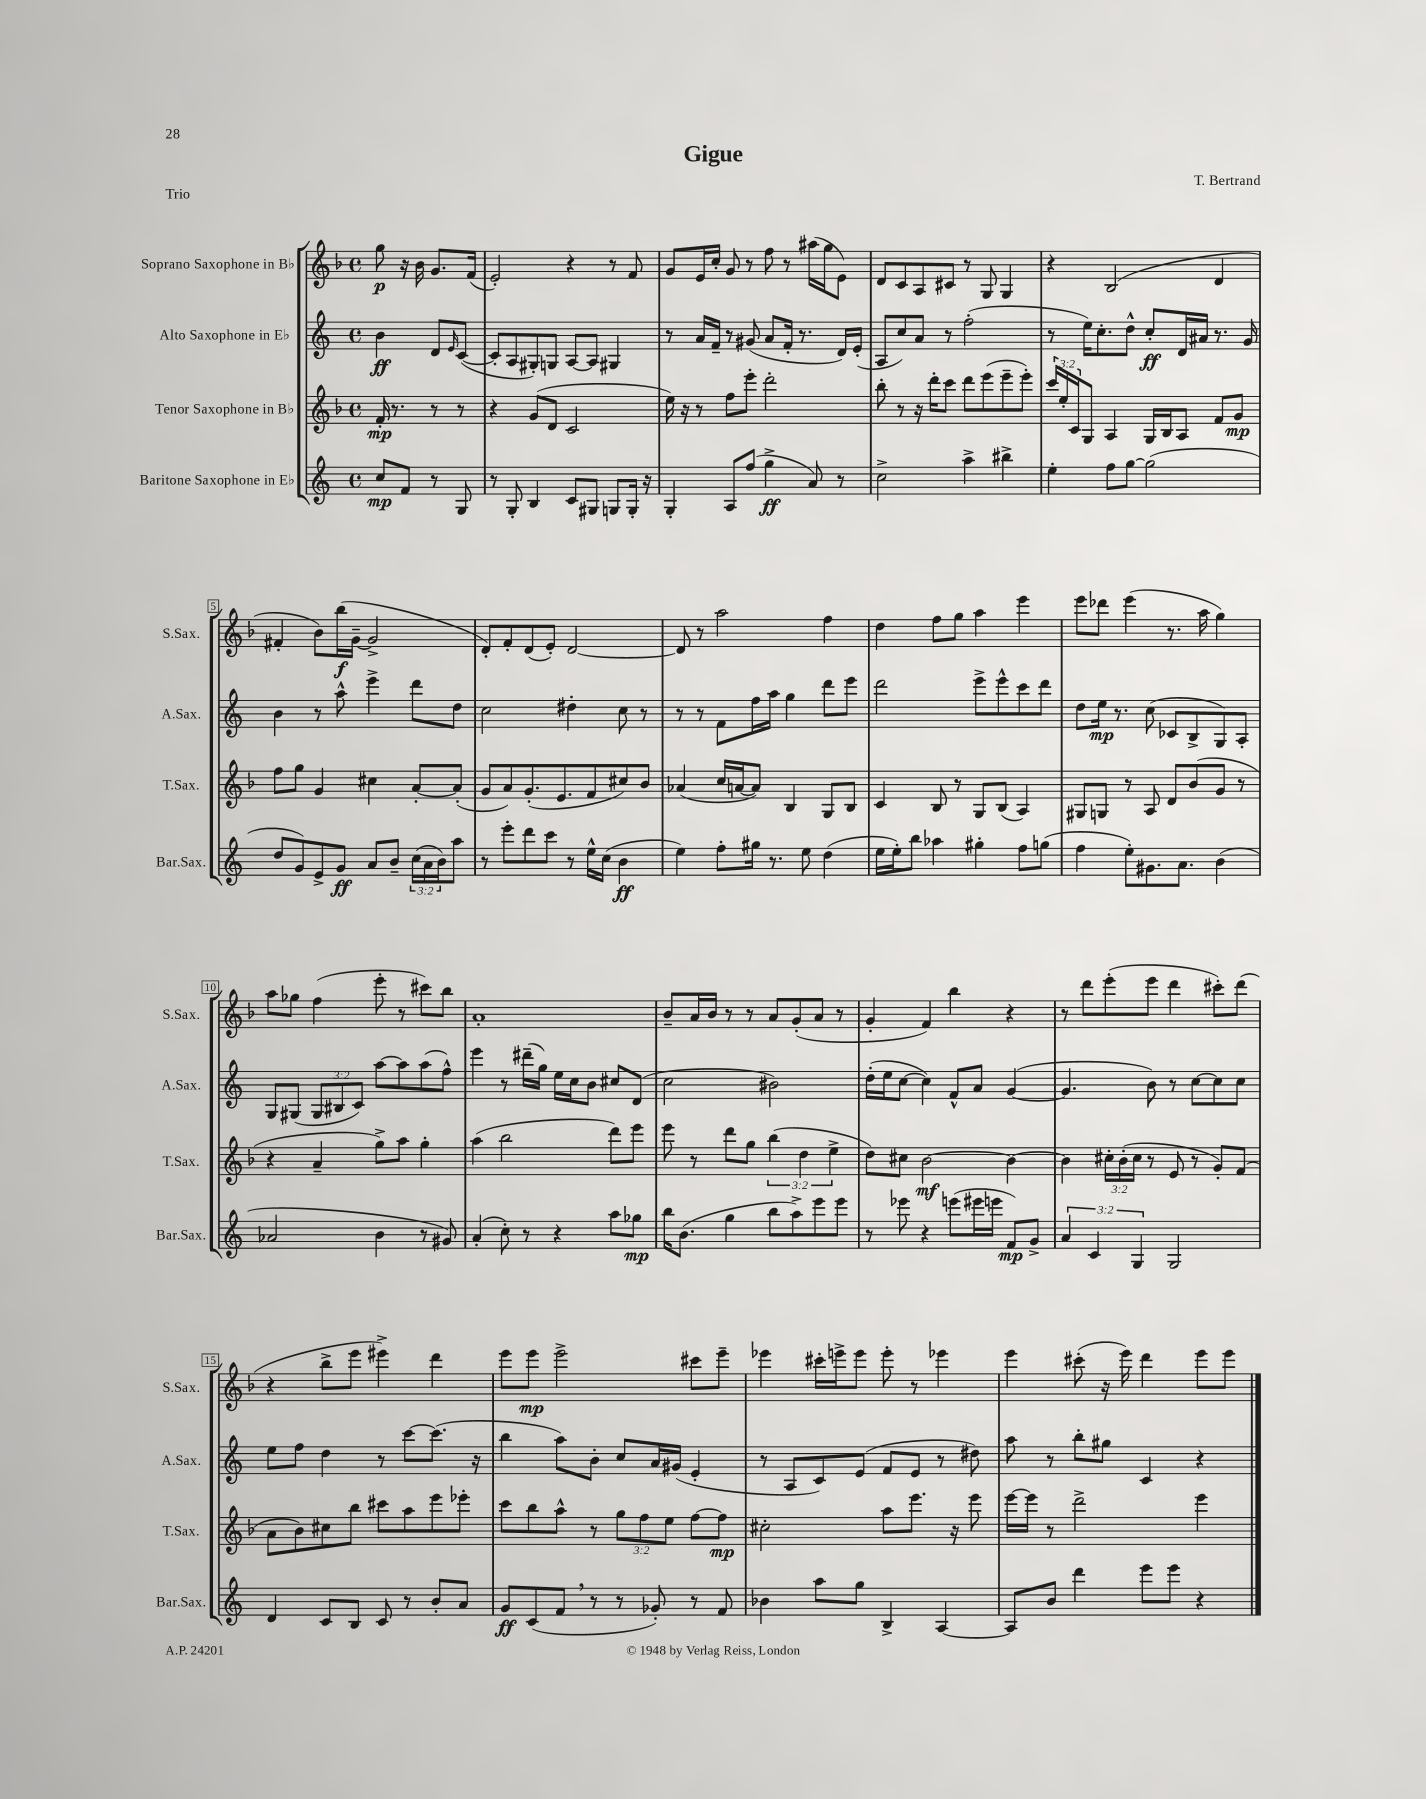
\header { title = "Gigue" composer = "T. Bertrand" piece = "Trio" }
<<
\new StaffGroup <<
\new Staff = "s0" \with { instrumentName = "Soprano Saxophone in Bb" shortInstrumentName = "S.Sax." } {
    \clef treble \key f \major \defaultTimeSignature \time 4/4 \partial 2
    g''8\p r16 bes'16 g'8. f'16( |
    e'2-.) r4 r8 f'8 |
    g'8 e'16 c''16-. g'8 r8 f''8 r8 ais''16( g''16 e'8) |
    d'8 c'8 a8 cis'8 r8 g8 g4 |
    r4 bes2( d'4 |
    fis'4-. bes'8) bes''16\f( g'16~-- g'2-> |
    d'8-.) f'8-. d'8( e'8-.) d'2~ |
    d'8 r8 a''2 f''4 |
    d''4 f''8 g''8 a''4 e'''4 |
    e'''8 des'''8 e'''4( r8. a''16 g''4) |
    a''8 ges''8 f''4( e'''8-. r8 cis'''8) bes''8 |
    a'1-. |
    bes'8-- a'16 bes'16 r8 r8 a'8 g'8-.( a'8 r8 |
    g'4-. f'4) bes''4 r4 |
    r8 d'''8 e'''8-.( e'''8 d'''4 cis'''8-.) d'''8( |
    r4 bes''8-> e'''8 eis'''4->) d'''4 |
    e'''8 e'''8\mp e'''2-> cis'''8 e'''8-- |
    ees'''4 cis'''16-. e'''16-> e'''8 e'''8-. r8 ees'''4 |
    e'''4 cis'''8-.( r16 e'''16) d'''4 e'''8 e'''8 \bar "|." |
}
\new Staff = "s1" \with { instrumentName = "Alto Saxophone in Eb" shortInstrumentName = "A.Sax." } {
    \clef treble \key c \major \defaultTimeSignature \time 4/4 \override Staff.TupletNumber.text = #tuplet-number::calc-fraction-text \partial 2
    b'4\ff d'8 \grace { e'16 } c'8~( |
    c'8-. a8 gis8-.) g8 a8~ a8 gis4 |
    r8 a'16 f'16-- r8 gis'8( a'8 f'16-. r8. d'16) e'16-.( |
    a8 c''8) a'8 r8 f''2-.( |
    r8 e''16) c''8.-. d''8-^ c''8-.\ff d'16 ais'16 r8. g'16 |
    b'4 r8 a''8-^ e'''4-> d'''8 d''8 |
    c''2 dis''4-. c''8 r8 |
    r8 r8 f'8 f''16 a''16 g''4 d'''8 e'''8 |
    d'''2 e'''8-> e'''8-^ c'''8 d'''8 |
    d''8 e''16\mp r8. c''8( ces'8 b8-> g8) a8-. |
    g8 gis8( \tuplet 3/2 { gis8 bis8 c'8) } a''8~ a''8 a''8( f''8-^) |
    e'''4 r8 dis'''16--( g''16) e''16 c''16 b'8 cis''8 d'8( |
    c''2 bis'2) |
    d''16-.( e''16 c''8~ c''4) f'8-^ a'8 g'4~( |
    g'4. b'8) r8 c''8~ c''8 c''8 |
    e''8 f''8 d''4 r8 c'''8~ c'''8.( r16 |
    b''4 a''8) b'8-. c''8 a'16 gis'16( e'4-. |
    r8 a8 c'8) e'8( f'8 e'8 r8 dis''8) |
    a''8 r8 b''8-. gis''8 c'4 r4 \bar "|." |
}
\new Staff = "s2" \with { instrumentName = "Tenor Saxophone in Bb" shortInstrumentName = "T.Sax." } {
    \clef treble \key f \major \defaultTimeSignature \time 4/4 \override Staff.TupletNumber.text = #tuplet-number::calc-fraction-text \partial 2
    f'16-.\mp r8. r8 r8 |
    r4 g'8( d'8 c'2 |
    e''16) r16 r8 f''8 e'''8-. d'''2-. |
    bes''8-. r8 r16 d'''16-. c'''8 d'''8 e'''8( e'''8-- e'''8-.) |
    \tuplet 3/2 { c'''16 e''16-. c'16 } g8 a4 g16 bes16 a8 f'8 g'8\mp |
    f''8 g''8 g'4 cis''4 a'8~-. a'8-.( |
    g'8 a'8) g'8.-.( e'8. f'8 cis''8) bes'8 |
    aes'4( c''16 a'16~ a'8) bes4 g8 bes8 |
    c'4 bes8 r8 g8 bes8( a4) |
    gis8 g8 r8 a8 d'8 bes'8( g'8 r8 |
    r4 a'4-- g''8->) a''8 g''4-. |
    a''4( bes''2 d'''8) e'''8 |
    e'''8 r8 d'''8 g''8 \tuplet 3/2 { bes''4( d''4 e''4-> } |
    d''8) cis''8 bes'2~\mf bes'4~ |
    bes'4 \tuplet 3/2 { cis''16-. bes'16-.( cis''16 } r8 e'8 r8 g'8-.) f'8( |
    a'8 bes'8) cis''8 bes''8 cis'''8 a''8 e'''8 ees'''8-. |
    c'''8 bes''8 a''8-^ r8 \tuplet 3/2 { g''8 f''8 e''8 } f''8~ f''8\mp |
    cis''2-. a''8 e'''8. r16 e'''8 |
    e'''16~ e'''16 r8 d'''2-> e'''4 \bar "|." |
}
\new Staff = "s3" \with { instrumentName = "Baritone Saxophone in Eb" shortInstrumentName = "Bar.Sax." } {
    \clef treble \key c \major \defaultTimeSignature \time 4/4 \override Staff.TupletNumber.text = #tuplet-number::calc-fraction-text \partial 2
    c''8\mp f'8 r8 g8 |
    r8 g8-. b4 c'8 gis8 g8 g16-. r16 |
    g4-. a8 f''8( g''4->\ff a'8) r8 |
    c''2-> a''4-> bis''4-> |
    e''4-. f''8 g''8~ g''2( |
    d''8 g'8) e'8-> g'8\ff a'8 b'8-- \tuplet 3/2 { c''16( a'16 b'16) } a''8 |
    r8 e'''8-. d'''8 c'''8 r8 e''16-^ c''16( b'4\ff |
    e''4) f''8-. gis''16 r8. e''8 d''4( |
    e''16 e''16-.) b''8 aes''4 gis''4-. f''8 g''8( |
    f''4 e''8-.) gis'8. a'8. b'4( |
    aes'2 b'4 r8 gis'8) |
    a'4-.( c''8-.) r8 r4 a''8 ges''8\mp |
    b''16 b'8.( g''4 b''8 a''8->) e'''8 e'''8 |
    r8 ees'''8 r4 e'''8( eis'''16 e'''16 f'8\mp) g'8-> |
    \tuplet 3/2 { a'4 c'4 g4 } g2 |
    d'4 c'8 b8 c'8 r8 b'8-. a'8 |
    g'8\ff c'8( f'8 \breathe r8 r8 ges'8-.) r8 f'8 |
    bes'4 a''8 g''8 b4-> a4~ |
    a8 b'8 d'''4 e'''8 e'''8 r4 \bar "|." |
}
>>
>>
\layout { \context { \Score \override BarNumber.stencil = #(make-stencil-boxer 0.1 0.3 ly:text-interface::print) } }
